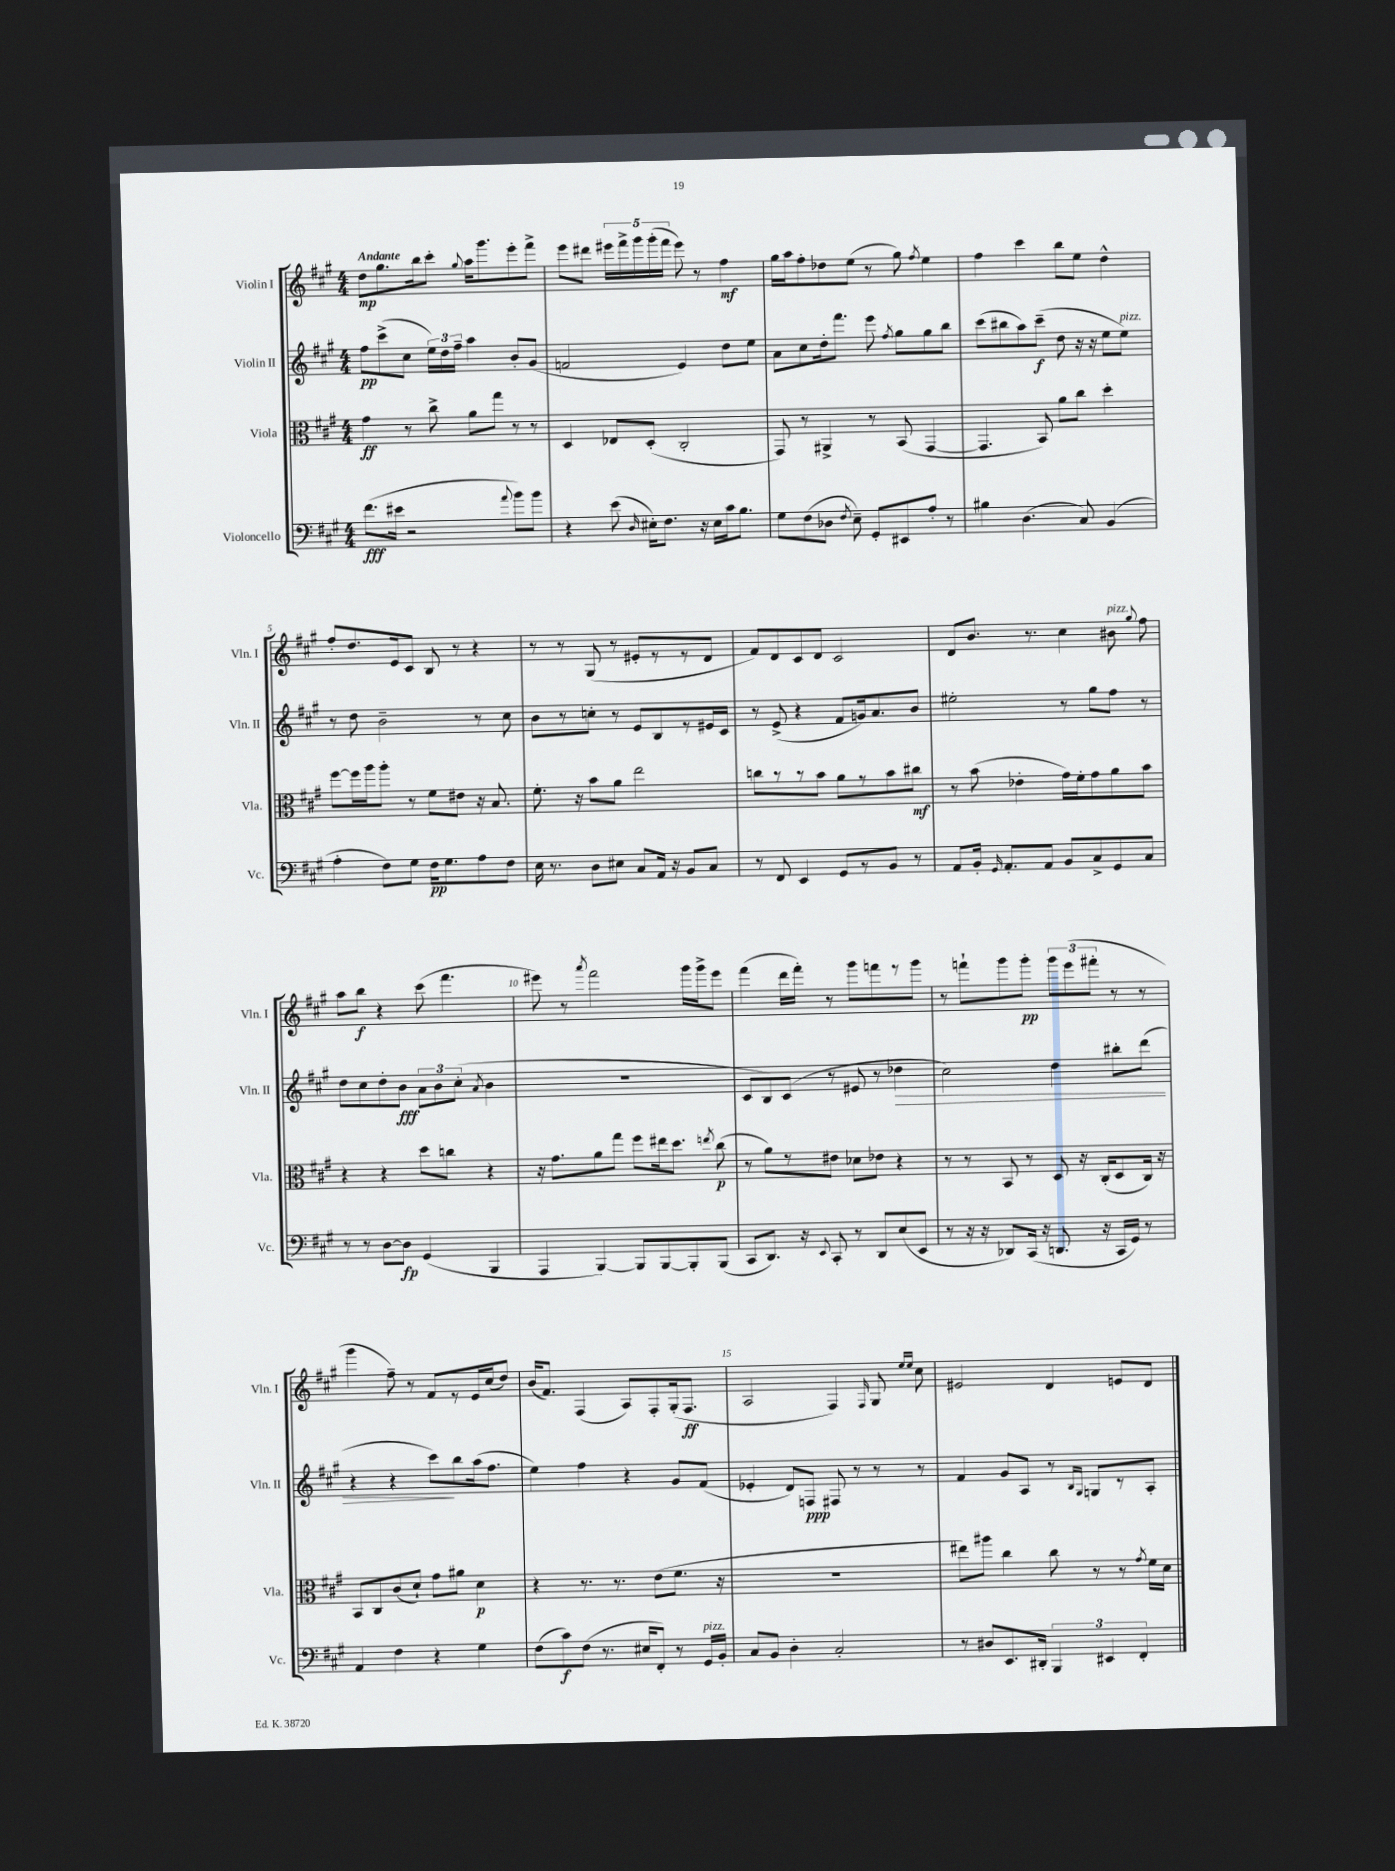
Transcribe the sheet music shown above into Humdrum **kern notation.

**kern	**kern	**kern	**kern
*staff4	*staff3	*staff2	*staff1
*clefF4	*clefC3	*clefG2	*clefG2
*k[f#c#g#]	*k[f#c#g#]	*k[f#c#g#]	*k[f#c#g#]
*M4/4	*M4/4	*M4/4	*M4/4
(8.f#\L	4g#\	8ff#\L	8dd\L
.	.	(8ccc#^\	8.gg#\
16e#\Jk	.	.	.
2r	8r	8cc#\J	.
.	.	.	16bb\k
.	8cc#^\	24ee\LL)	8ccc#'\J
.	.	24dd\	.
.	.	24ff#~\JJ	.
.	.	.	8qqgg#/
.	8a\L	4aa\	16aa\LK
.	.	.	8.ggg#\
.	8gg#\J	.	.
8qqa/	.	.	.
8b\L)	8r	8b'/L	8eee'\
8b\J	8r	(8g#/J	8fff#^\J
=	=	=	=
4r	4D/	2f/	8eee\L
.	.	.	8ddd#\J
(8e\	8E-/L	.	20eee#\LL
.	.	.	20fff#^\
.	.	.	20ggg#\
16qqD/	.	.	.
16E#'\LK)	(8D'/J	.	.
.	.	.	(20ggg#'\
8.F#\J	.	.	.
.	.	.	20fff#\JJ
.	2C#'/	4e/)	8eee#\)
16r	.	.	8r
16E#\LL	.	.	.
16c#\J	.	8dd\L	4ff#\
8.B\J	.	.	.
.	.	8ee\J	.
=	=	=	=
8G#\L	8GG#/)	8a\L	16gg#\LL
.	.	.	16aa\J
(8F#\	8r	8cc#\	8ff#'\
8D-\J	4AA#^/	16dd'\k	8dd-\
.	.	8.fff#\J	.
8qF#/	.	.	.
8E~\)	.	.	(8ee\J
8GG#'/L	8r	8eee\	8r
.	.	8qff#/	.
8EE#/	(8BB/	8gg#\L	8gg#\)
.	.	.	8qff#/
8A'/J	[4GG#/	8gg#\	4ee\
8r	.	8bb\J	.
=	=	=	=
4B#\	4.GG#/]	(8ccc#\L	4ff#\
.	.	8bb#\	.
(4.D\	.	8aa\)	4ccc#\
.	8BB/)	(8ccc#~\J	.
.	8a\L	8dd\	8bb\L
8C#/)	8cc#\J	16r	8ee\J
.	.	16r	.
(4BB/	4dd'\	8ee\L	4dd^^\
.	.	8ee\J)	.
=	=	=	=
4A'\	[8ff#\L	8r	8ff#'/L
.	16ff#\]L	8dd\	8.dd/
.	16aa\J	.	.
8F#\L)	8aa'\J	2b~\	.
.	.	.	16e/k
8G#\J	8r	.	8c#/J
16F#\LK	8f#\L	.	8B/
8.G#\	.	.	.
.	8e#\J	.	8r
8A\	16r	8r	4r
.	8.B/	.	.
8F#\J	.	8cc#\	.
=	=	=	=
16E\	8.f#'\	8b\L	8r
8.r	.	.	.
.	.	8r	8r
.	16r	.	.
8D\L	8b\L	8cc'\J	(8G#/
8E#\J	8a\J	8r	8r
8C#/L	2ee\	8e/L	8e#'/L
16AA/Jk	.	8B/	8r
16r	.	.	.
8BB/L	.	8r	8r
8C#/J	.	16e#/L	8d/J
.	.	16c#/JJ	.
=	=	=	=
8r	8cc\L	8r	8f#/L)
8FF#/	8r	(8e^/	8d/
4EE/	8r	4r	8c#/
.	8b\J	.	8d/J
8GG#/L	8a\L	8f#/L	2c#/
8r	8r	16g/k)	.
.	.	8.a/	.
8BB/J	8b\	.	.
8r	8cc#\J	8b/J	.
=	=	=	=
8AA/L	8r	2ee#'\	8d/L
16BB'/Jk	(8b\	.	8.b/J
16qqGG#/	.	.	.
8.AA'/L	.	.	.
.	4e-'\	.	.
.	.	.	8.r
8AA/J	.	.	.
8BB/L	16g#\LL)	8r	4cc#\
.	16f#'\J	.	.
8C#^/	8g#\	8gg#\L	.
8GG#/	8a\	8ff#\J	8b#\
.	.	.	8qqgg#/
8C#/J	8b\J	8r	8ff#\
=	=	=	=
8r	4r	8dd\L	8aa\L
8r	.	8cc#\	8bb\J
[8D\L	4r	8dd'\	4r
8D\]J	.	8b\J	.
(4GG#/	8dd\L	12a\L	(8ccc#\
.	.	12b\	.
.	8cc\J	.	4.fff#\
.	.	(12cc#'\J	.
.	.	8qa/	.
4BBB/	4r	4b\	.
=	=	=	=
4AAA/	16r	1r	8eee#\)
.	8.g#\L	.	.
.	.	.	8r
.	.	.	8qaaa/
[4BBB/)	8a\	.	2fff#\
.	8gg#\J	.	.
8BBB/]L	8ff#\L	.	.
[8BBB/	16ee#\k	.	.
.	8.dd\J	.	.
8BBB'/]	.	.	16ggg#\LL
.	.	.	16ggg#^\J
.	8qee/	.	.
(8BBB/J	(8cc#\	.	8eee#\J
=	=	=	=
8CC#/L	8r	8c#/L	(4fff#\
8.DD/J)	8a\L)	8B/)	.
.	8r	(8c#/J	16ddd\LL
16r	.	.	16fff#'\JJ)
8qqEE/	.	.	.
8CC#'/	8e#\J	8r	8r
8r	8d-\L	8e#/	8ggg#\L
8DD/L	8e-\J	8r	8fff\
(8E/	4r	4dd-\	8r
8EE/J	.	.	8ggg#\J
=	=	=	=
8r	8r	2cc#\)	8r
16r	8r	.	8fff`\L
16r	.	.	.
8DD-/L)	8BB/	.	8ggg#\
(16CC#/Jk	8r	.	8ggg#'\J
16r	.	.	.
8.DD/	8D/	4dd\	12ggg#\L
.	.	.	(12eee\
.	16r	.	.
.	.	.	12fff#'\J
16r	(16C#'/LK	.	.
16CC#/LL	8D/	8bb#'\L	8r
16GG#/JJ)	.	.	.
8r	16C#/Jk)	(8ddd\J	8r
.	16r	.	.
=	=	=	=
4AA/	8BB/L	4r	4ggg#\
.	8C#/	.	.
4F#\	(8c#/	4r	8ff#~\)
.	8d`/J)	.	8r
4r	8g#\L	8ccc#\L)	8f#/L
.	8a#\J	8bb\	8r
4G#\	4d\	(16aa\k	16e/L
.	.	8.ff#\J	(16cc#/J
.	.	.	8dd/J)
=	=	=	=
(8F#\L	4r	4ee\)	(16b/LK
.	.	.	8.f#/J)
8c#\)	.	.	.
(8F#\J	8.r	4ff#\	(4F#/
8.r	.	.	.
.	8.r	.	.
.	.	4r	8A/L)
16E#/LK	.	.	.
8FF#'/J)	(8e\L	.	8F#'/
8r	8.f#\J	8g#/L	(16G#'/k
.	.	.	8.F#/J
16GG#/LL	.	(8f#/J	.
16BB'/JJ	16r	.	.
=	=	=	=
8C#/L	1r	4e-'/	2A/
8BB/J	.	.	.
4D'\	.	8d/L)	.
.	.	8F/J	.
2C#'/	.	8F#/	4F#/)
.	.	8r	.
.	.	.	16qqF#/
.	.	8r	8G#/
.	.	.	16qqee/LL
.	.	.	16qqee/JJ
.	.	8r	8cc#\
=	=	=	=
8r	8ee#\L)	4f#/	2e#/
8D#/L	8aa#\J	.	.
8.EE/	4cc#\	8g#/L	.
.	.	8A/J	.
16DD#'/Jk	.	.	.
6BBB/	8cc#\	8r	4d/
.	.	16qqB/LL	.
.	.	16qqG#/JJ	.
.	8r	8G/L	.
6EE#/	.	.	.
.	8r	8r	8e/L
6FF#'/	.	.	.
.	8qg#/	.	.
.	16f#\LL	8A'/J	8d/J
.	16d\JJ	.	.
==	==	==	==
*-	*-	*-	*-
